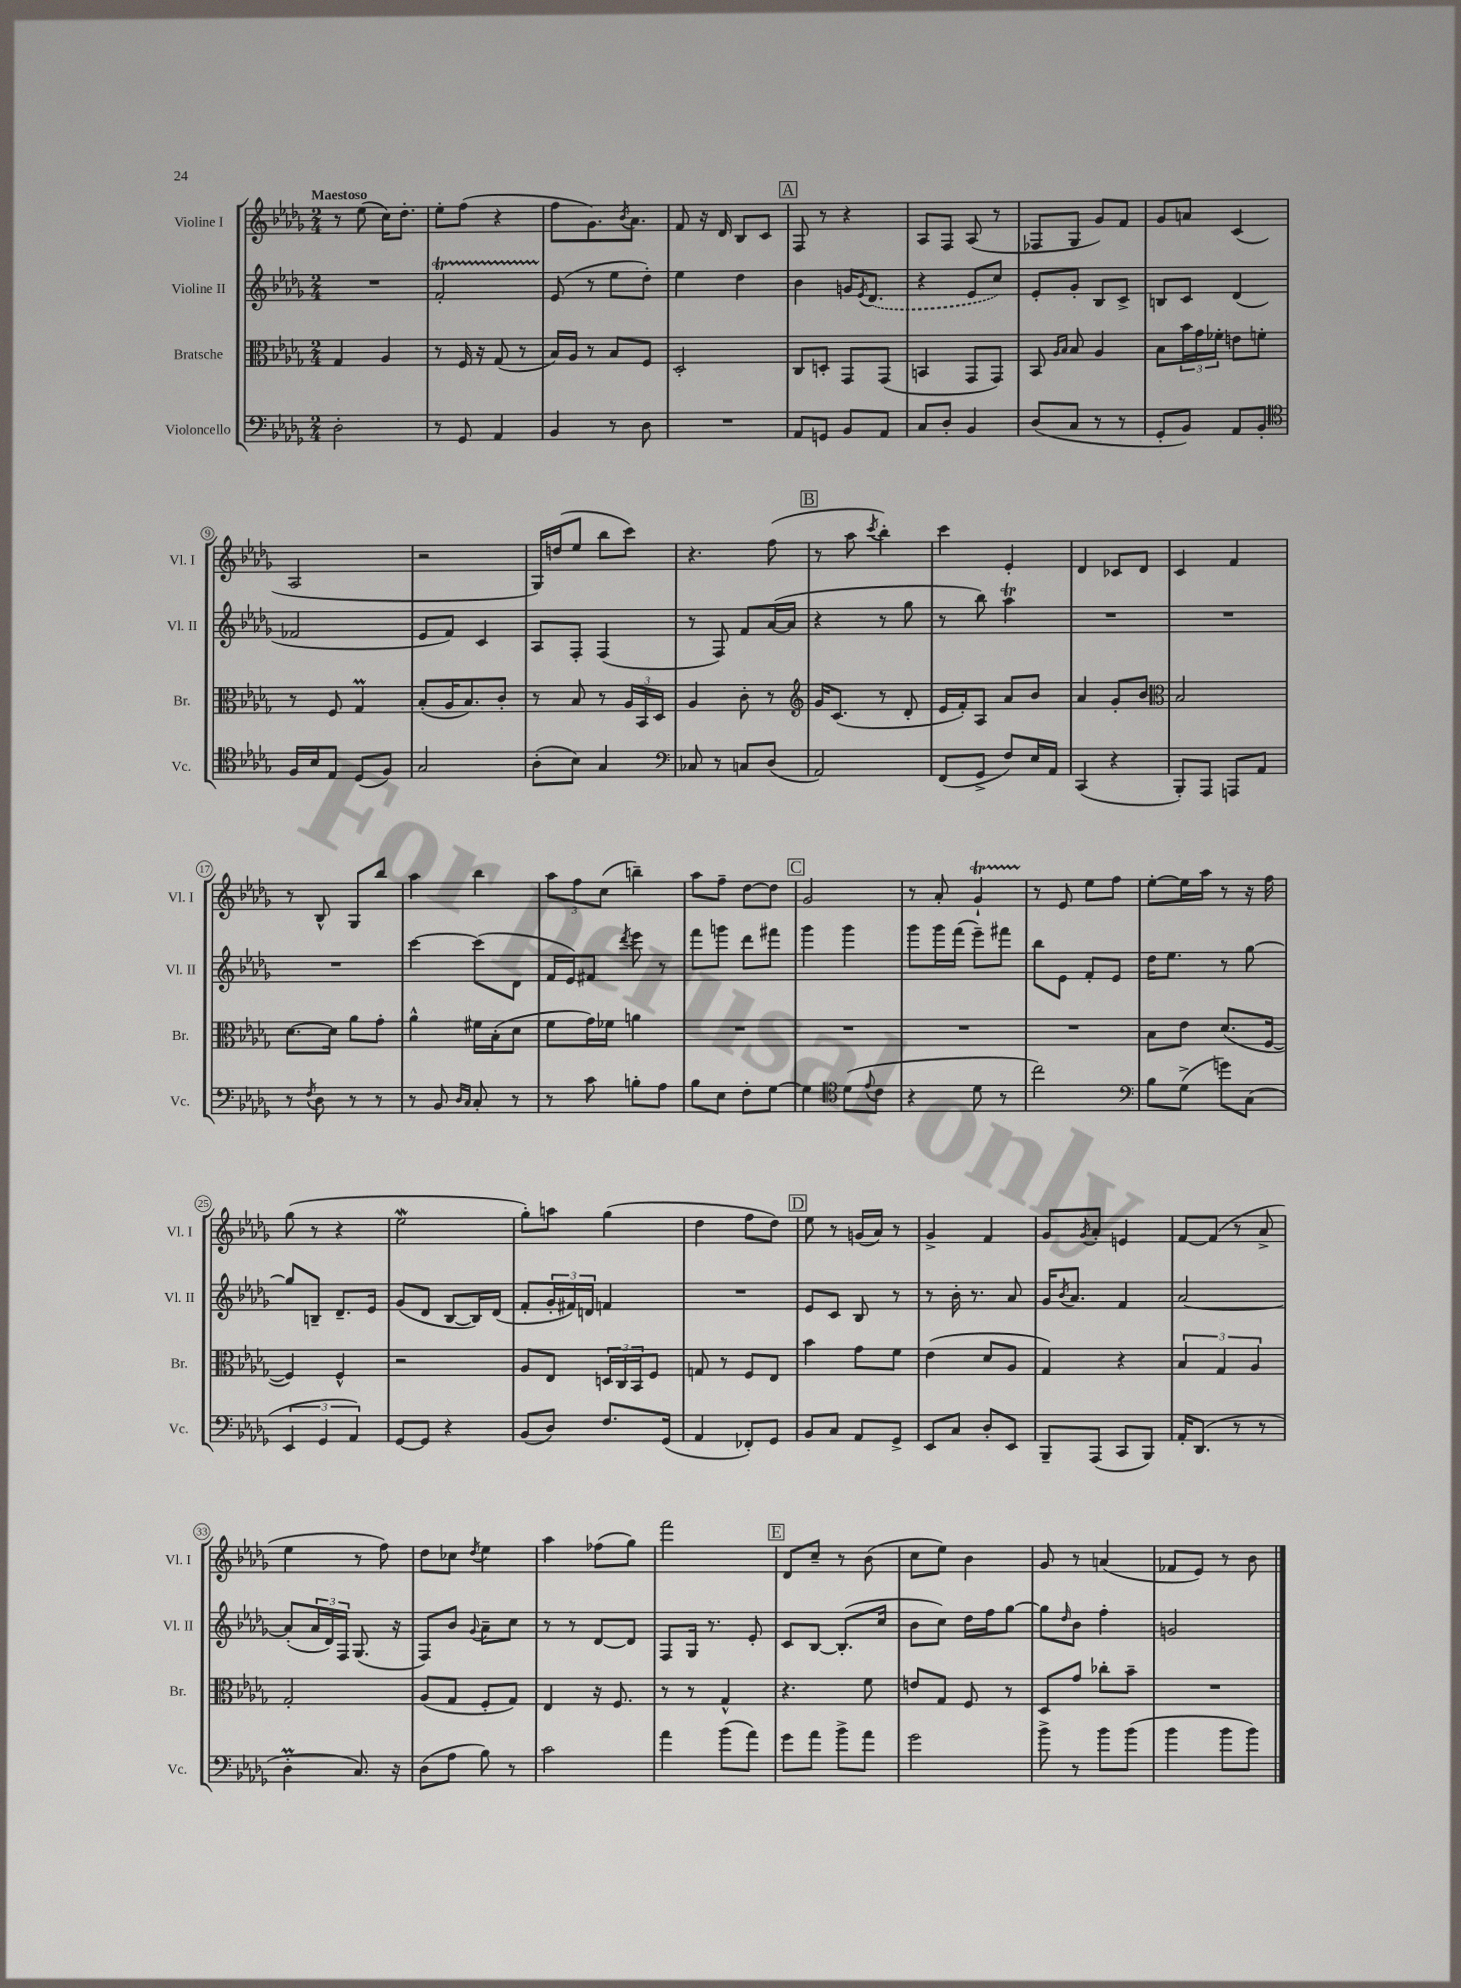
<<
\new StaffGroup <<
\new Staff = "s0" \with { instrumentName = "Violine I" shortInstrumentName = "Vl. I" } {
    \clef treble \key des \major \numericTimeSignature \time 2/4 \tempo "Maestoso"
    r8 ees''8( c''16) des''8.-. |
    ees''8-. f''8( r4 |
    f''8 ges'8.) \acciaccatura { bes'8 } aes'8. |
    f'8 r16 des'16 bes8 c'8 |
    \mark \markup { \box "A" } f8 r8 r4 |
    aes8 f8 aes8( r8 |
    fes8 ges8 ges'8) f'8 |
    ges'8 a'8 c'4( |
    aes2 |
    r2 |
    ges16) d''16( ees''8 bes''8 c'''8) |
    r4. f''8( |
    \mark \markup { \box "B" } r8 aes''8 \acciaccatura { c'''8 } bes''4-.) |
    c'''4 ees'4-. |
    des'4 ces'8 des'8 |
    c'4 f'4 |
    r8 bes8-^ ges8 bes''8 |
    aes''4 bes''4 |
    \tuplet 3/2 { aes''8 f''8 c''8( } b''4--) |
    aes''8 f''8-- des''8~ des''8 |
    \mark \markup { \box "C" } ges'2 |
    r8 aes'8-. ges'4-!\startTrillSpan |
    r8\stopTrillSpan ees'8 ees''8 f''8 |
    ees''8~-. ees''16 aes''16 r8 r16 f''16 |
    ges''8( r8 r4 |
    ees''2\mordent |
    ges''8-.) a''8 ges''4( |
    des''4 f''8 des''8) |
    \mark \markup { \box "D" } ees''8 r8 g'16( aes'16) r8 |
    ges'4-> f'4 |
    ges'8 \acciaccatura { ges'8 } aes'8-. e'4 |
    f'8~ f'8( r8 aes'8-> |
    ees''4 r8 f''8) |
    des''8 ces''8 \acciaccatura { des''8 } ees''4 |
    aes''4 fes''8( ges''8) |
    f'''2 |
    \mark \markup { \box "E" } des'8 c''8-- r8 bes'8( |
    c''8 ees''8) bes'4 |
    ges'8 r8 a'4( |
    fes'8 ees'8) r8 bes'8 \bar "|." |
}
\new Staff = "s1" \with { instrumentName = "Violine II" shortInstrumentName = "Vl. II" } {
    \clef treble \key des \major \numericTimeSignature \time 2/4
    R2 |
    f'2-.\startTrillSpan |
    ees'8\stopTrillSpan( r8 ees''8 des''8-.) |
    ees''4 des''4 |
    \mark \markup { \box "A" } bes'4 g'16 \acciaccatura { ees'8 } \once \slurDashed des'8.( |
    r4 ees'8 c''8) |
    ees'8-. ges'8-. bes8 c'8-> |
    b8 c'8 des'4( |
    fes'2 |
    ees'8 f'8) c'4 |
    aes8 f8-. f4( |
    r8 f8) f'8 aes'16~( aes'16 |
    \mark \markup { \box "B" } r4 r8 ges''8 |
    r8 bes''8) aes''4\trill |
    R2 |
    R2 |
    R2 |
    c'''4~ c'''8( des'8 |
    f'16 ees'16) fis'8 \acciaccatura { des'''8 } ees'''8 r8 |
    f'''8 g'''8 des'''8 fis'''8 |
    \mark \markup { \box "C" } ges'''4 ges'''4 |
    ges'''8 ges'''16 f'''16( ees'''8--) fis'''8 |
    bes''8 ees'8 f'8-. ees'8 |
    des''16 ees''8. r8 ges''8~ |
    ges''8 b8-- des'8.-- ees'16 |
    ges'8( des'8 bes8~ bes16) des'16( |
    f'8-. \tuplet 3/2 { ges'16-. fis'16) d'16 } f'4 |
    R2 |
    \mark \markup { \box "D" } ees'8 c'8 bes8 r8 |
    r8 bes'16-. r8. aes'8 |
    ges'16 \acciaccatura { bes'8 } aes'8. f'4 |
    aes'2~ |
    aes'8-.( \tuplet 3/2 { aes'16 des'16) f16 } ges8.( r16 |
    f8) bes'8 \appoggiatura { ges'8 } aes'8-- c''8 |
    r8 r8 des'8~ des'8 |
    f8 ges16 r8. ees'8-. |
    \mark \markup { \box "E" } c'8 bes8~ bes8.-.( c''16 |
    bes'8 c''8) des''16 f''16 ges''8~ |
    ges''8 \grace { des''16 } bes'8 f''4-. |
    g'2 \bar "|." |
}
\new Staff = "s2" \with { instrumentName = "Bratsche" shortInstrumentName = "Br." } {
    \clef alto \key des \major \numericTimeSignature \time 2/4
    ges4 aes4 |
    r8 f16 r16 ges8( r8 |
    bes16) aes16 r8 bes8 f8 |
    des2-. |
    \mark \markup { \box "A" } c8 d8-. ges,8 ges,8( |
    b,4 ges,8 ges,8) |
    bes,8 \grace { aes16 bes16 } bes8 aes4 |
    bes8 \tuplet 3/2 { bes'16 ges'16 fes'16-. } e'8 f'8-. |
    r8 f8 ges4\prall |
    bes8-.( aes16 bes8.) c'8-. |
    r8 bes8 r8 \tuplet 3/2 { aes16 bes,16 des16 } |
    aes4 c'8-. r8 |
    \mark \markup { \box "B" } \clef treble ges'16 c'8.( r8 des'8-. |
    ees'16 f'16-.) aes8 aes'8 bes'8 |
    aes'4 ges'8-. bes'8 |
    \clef alto bes2 |
    des'8.~ des'16 aes'8 ges'8-. |
    aes'4-^ fis'16 bes16-.( des'8 |
    f'8 ges'16) fes'16 a'4 |
    R2 |
    \mark \markup { \box "C" } R2 |
    R2 |
    R2 |
    bes8 ees'8 des'8.( f16~ |
    f4) f4-^ |
    r2 |
    aes8 ees8 \tuplet 3/2 { d16 c16 bes,16 } f8 |
    g8 r8 f8 ees8 |
    \mark \markup { \box "D" } bes'4 ges'8 f'8 |
    ees'4( des'8 aes8 |
    ges4) r4 |
    \tuplet 3/2 { bes4 ges4 aes4 } |
    ges2-. |
    aes8( ges8 f8-. ges8) |
    ees4 r16 f8. |
    r8 r8 ges4-^ |
    \mark \markup { \box "E" } r4. f'8 |
    e'8 ges8 f8 r8 |
    des8 ges'8 ces''8-. bes'8-- |
    R2 \bar "|." |
}
\new Staff = "s3" \with { instrumentName = "Violoncello" shortInstrumentName = "Vc." } {
    \clef bass \key des \major \numericTimeSignature \time 2/4
    des2-. |
    r8 ges,8 aes,4 |
    bes,4 r8 des8 |
    R2 |
    \mark \markup { \box "A" } aes,8 g,8 bes,8 aes,8 |
    c8 des8-. bes,4 |
    des8( c8 r8 r8 |
    ges,8-. bes,8) aes,8 bes,8-. |
    \clef tenor f16 bes16 ees8 des8( f8) |
    ges2 |
    aes8-.( bes8) ges4 |
    \clef bass ces8 r8 c8 des8( |
    \mark \markup { \box "B" } aes,2) |
    f,8( ges,8-> f8) ees16 aes,16 |
    c,4( r4 |
    bes,,8-.) aes,,8 a,,8 aes,8 |
    r8 \acciaccatura { f8 } des8 r8 r8 |
    r8 bes,8 \grace { des16 c16 } c8-. r8 |
    r8 c'8 b8-. aes8 |
    bes8 ees8 f8-. ges8~ |
    \mark \markup { \box "C" } ges4 \clef tenor des'8( \appoggiatura { ees'8 } c'8 |
    r4 des'8 r8 |
    c''2) |
    \clef bass bes8 ges8->( g'8) c8( |
    \tuplet 3/2 { ees,4 ges,4 aes,4) } |
    ges,8~ ges,8 r4 |
    bes,8( des8) f8. ges,16( |
    aes,4 fes,8-.) ges,8 |
    \mark \markup { \box "D" } bes,8 c8 aes,8 ges,8-> |
    ees,8 c8 des8-. ees,8 |
    bes,,8-- aes,,8( c,8 bes,,8) |
    aes,16-. des,8.( r8 r8 |
    des4-.\prall c8.) r16 |
    des8( aes8 bes8) r8 |
    c'2 |
    aes'4 bes'8( aes'8) |
    \mark \markup { \box "E" } ges'8 aes'8 bes'8-> aes'8 |
    ges'2 |
    bes'8-> r8 bes'8 bes'8( |
    bes'4 bes'8 bes'8) \bar "|." |
}
>>
>>
\layout { \context { \Score \override BarNumber.stencil = #(make-stencil-circler 0.1 0.3 ly:text-interface::print) } }
